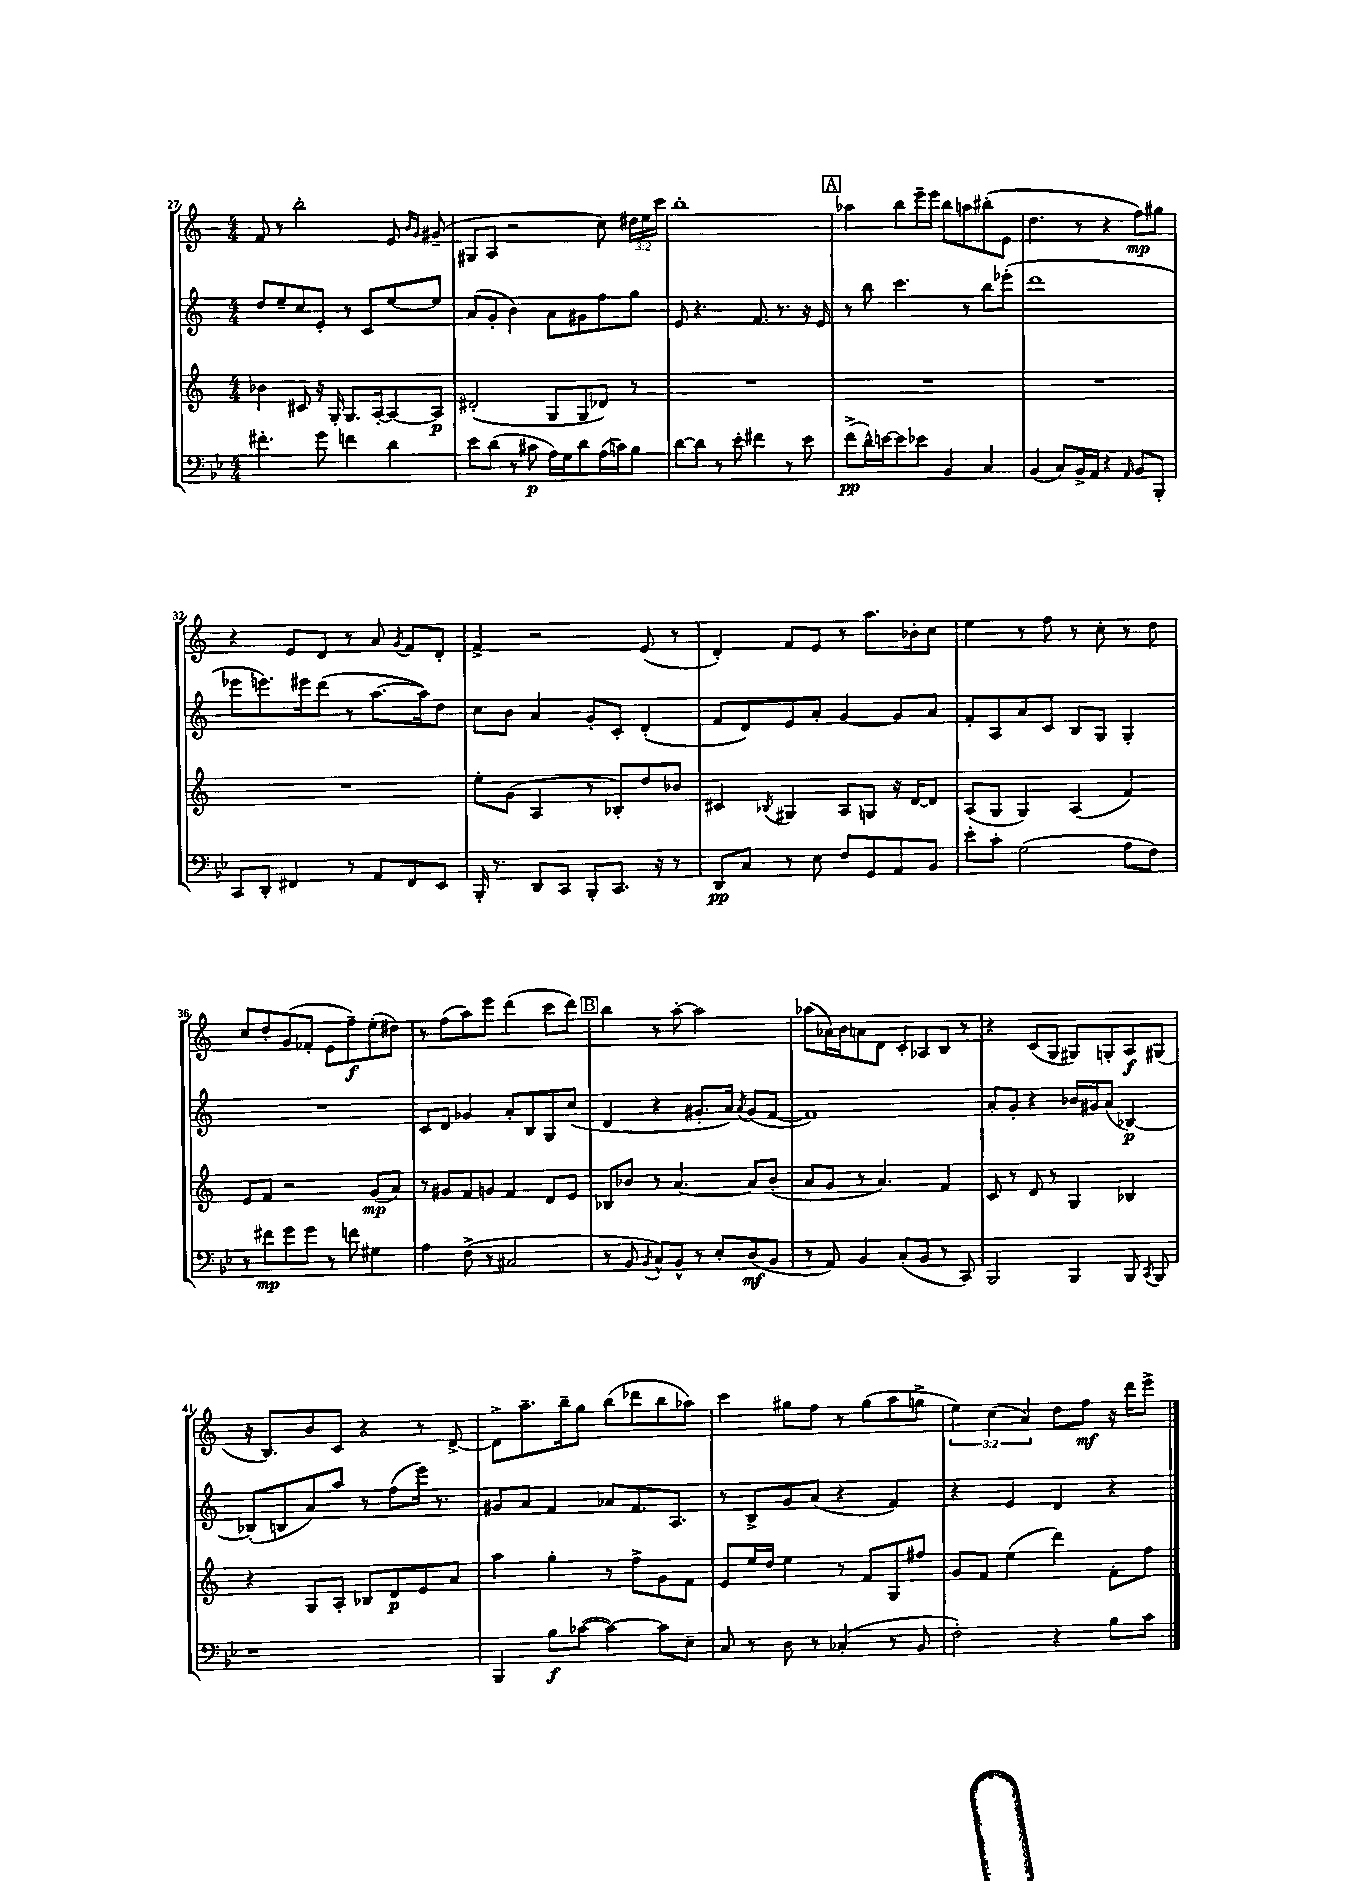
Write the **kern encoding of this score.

**kern	**kern	**kern	**kern
*staff4	*staff3	*staff2	*staff1
*clefF4	*clefG2	*clefG2	*clefG2
*k[b-e-]	*k[]	*k[]	*k[]
*M4/4	*M4/4	*M4/4	*M4/4
4.f#'	4b-	8dd	8f
.	.	8ee~	8r
.	8c#	8cc	2bb'
8g	16r	8e'	.
.	16G'	.	.
4f	8.G	8r	.
.	.	8c	.
.	[16A'	.	.
4d	8A_	[8ee	8e
.	.	.	16qqb
.	.	.	16qqg
.	8A]	8ee]	(8g#~
=	=	=	=
8e-	(2d#'	(8a	8G#
(8d	.	8g'	8A
8r	.	4b)	2r
8c#	.	.	.
16A)	8G	8a	.
16G	.	.	.
8d	8G	8g#	.
(16A	8d-)	8ff	8cc)
16c)	.	.	.
8B-	8r	8gg	24dd#
.	.	.	24ee
.	.	.	24ccc
=	=	=	=
[8d	1r	8e	1bb'
8d]	.	4.r	.
8r	.	.	.
8e-'	.	.	.
4f#	.	8.f	.
.	.	8.r	.
8r	.	.	.
8e-	.	16r	.
.	.	16e	.
=	=	=	=
(8f^	1r	8r	4aa-
16d^^)	.	8bb	.
[16e	.	.	.
8e]	.	4.ccc	8bb
8e-	.	.	16eee~
.	.	.	16eee
4BB-	.	.	8bb
.	.	8r	8aa
4C	.	8bb	(8bb#'
.	.	(8eee-'	8e
=	=	=	=
(4BB-	1r	1ddd	4.dd
8C)	.	.	.
16BB-^	.	.	8r
16AA	.	.	.
4r	.	.	4r
16qqAA	.	.	.
8BB-	.	.	8ff)
8BBB-'	.	.	8gg#
=	=	=	=
8CC	1r	8eee-	4r
8DD'	.	8.eee)	.
4FF#	.	.	8e
.	.	16eee#	.
.	.	(8ddd	8d
8r	.	8r	8r
8AA	.	[8.aa	8a
.	.	.	8qg
8FF#	.	.	8f
.	.	16aa])	.
8EE-	.	8dd	8d'
=	=	=	=
16BBB-'	8ee'	8cc	4f^
8.r	.	.	.
.	(8g	8b	.
8DD	4A	4a	2r
8CC	.	.	.
8BBB-'	8r	8g'	.
8.CC	8B-')	8c'	.
.	8dd	(4d'	(8e
16r	.	.	.
8r	8b-	.	8r
=	=	=	=
8DD	4c#	8f	4d')
8C	.	8d)	.
.	8qB-	.	.
8r	4G#	8e	8f
8E-	.	8a'	8e
8F	8A	[4g	8r
8GG	8G	.	8.aa
8AA	16r	8g]	.
.	[16d	.	16b-'
8BB-	8d]	8a	8cc
=	=	=	=
8e-'	(8A	8f'	4ee
8c'	8G	8A	.
(2G	4G)	8a	8r
.	.	8c	8ff
.	(4A	8B	8r
.	.	8G	8cc'
8A	4f)	4G'	8r
8F)	.	.	8dd
=	=	=	=
8r	8e	1r	8cc
8f#	8f	.	8dd'
8g	2r	.	(8g
8g	.	.	8f-'
8r	.	.	8e
8f	.	.	8ff~)
4G#	(8g	.	(8ee'
.	8a)	.	8dd#)
=	=	=	=
4A	8r	8c	8r
.	8g#	8d	(8ff
(8F^	8f	4g-	8aa)
8r	8g	.	8eee
2C#	4f	8a'	(4ddd
.	.	8B	.
.	8d	8G	8ccc
.	8e	(8cc	8ddd)
=	=	=	=
8r	8B-	4d	4bb
8BB-	8b-	.	.
8qBB-	.	.	.
8C^^)	8r	4r	8r
8BB-^^	[4.a	.	[8aa'
8r	.	8.g#'	2aa]
8E-'	.	.	.
.	.	16a)	.
.	.	8qa	.
(8D	8a]	(8g#	.
8BB-	(8b-'	[8f	.
=	=	=	=
8r	8a	1f])	(8aa-
8AA)	8g	.	16a-)
.	.	.	16b
4BB-	8r	.	8a
.	4.a)	.	8d
(8C'	.	.	8c'
8BB-	.	.	8A-
8r	4f	.	8B
8CC)	.	.	8r
=	=	=	=
2BBB-	8c	8a'	4r
.	8r	8g'	.
.	8d	4r	(8c
.	8r	.	8G
4BBB-	4G	16b-	8G#)
.	.	16g#	.
.	.	(8a	8G'
8BBB-	4B-	[4B-)	8A
8qCC	.	.	.
8BBB-	.	.	(8G#
=	=	=	=
1r	4r	(8B-']	16r
.	.	.	8.B)
.	.	8B	.
.	8G	8a)	8b
.	8A'	8aa	8c
.	8B-	8r	4r
.	8d	(8ff	.
.	8e	16eee)	8r
.	.	8.r	.
.	8a	.	[8d^
=	=	=	=
4BBB-	4aa	8g#	8d^]
.	.	8a	8.aa~
8B-	4gg'	4f	.
.	.	.	16bb~
([8c-	.	.	8gg
4c-_)	8r	8a-	(8bb
.	8ff^	8.f	8ddd-
8c-]	8g	.	8bb
.	.	8.A	.
8E-~	8f	.	8aa-)
=	=	=	=
8C	8e	8r	4ccc
8r	16ee	8B^	.
.	16dd	.	.
8D	4ee	8g	8gg#
8r	.	(8a	8ff
(4C-'	8r	4r	8r
.	8f	.	(8gg#
8r	8G	4f)	8aa
8BB-	8ff#	.	8gg^
=	=	=	=
2F')	8g	4r	6ee)
.	8f	.	.
.	.	.	(6cc
.	(4ee	4e	.
.	.	.	6a)
4r	4ddd)	4d	8dd
.	.	.	8ff
8B-	8f'	4r	16r
.	.	.	16ddd
8c	8ff	.	8eee^
==	==	==	==
*-	*-	*-	*-
